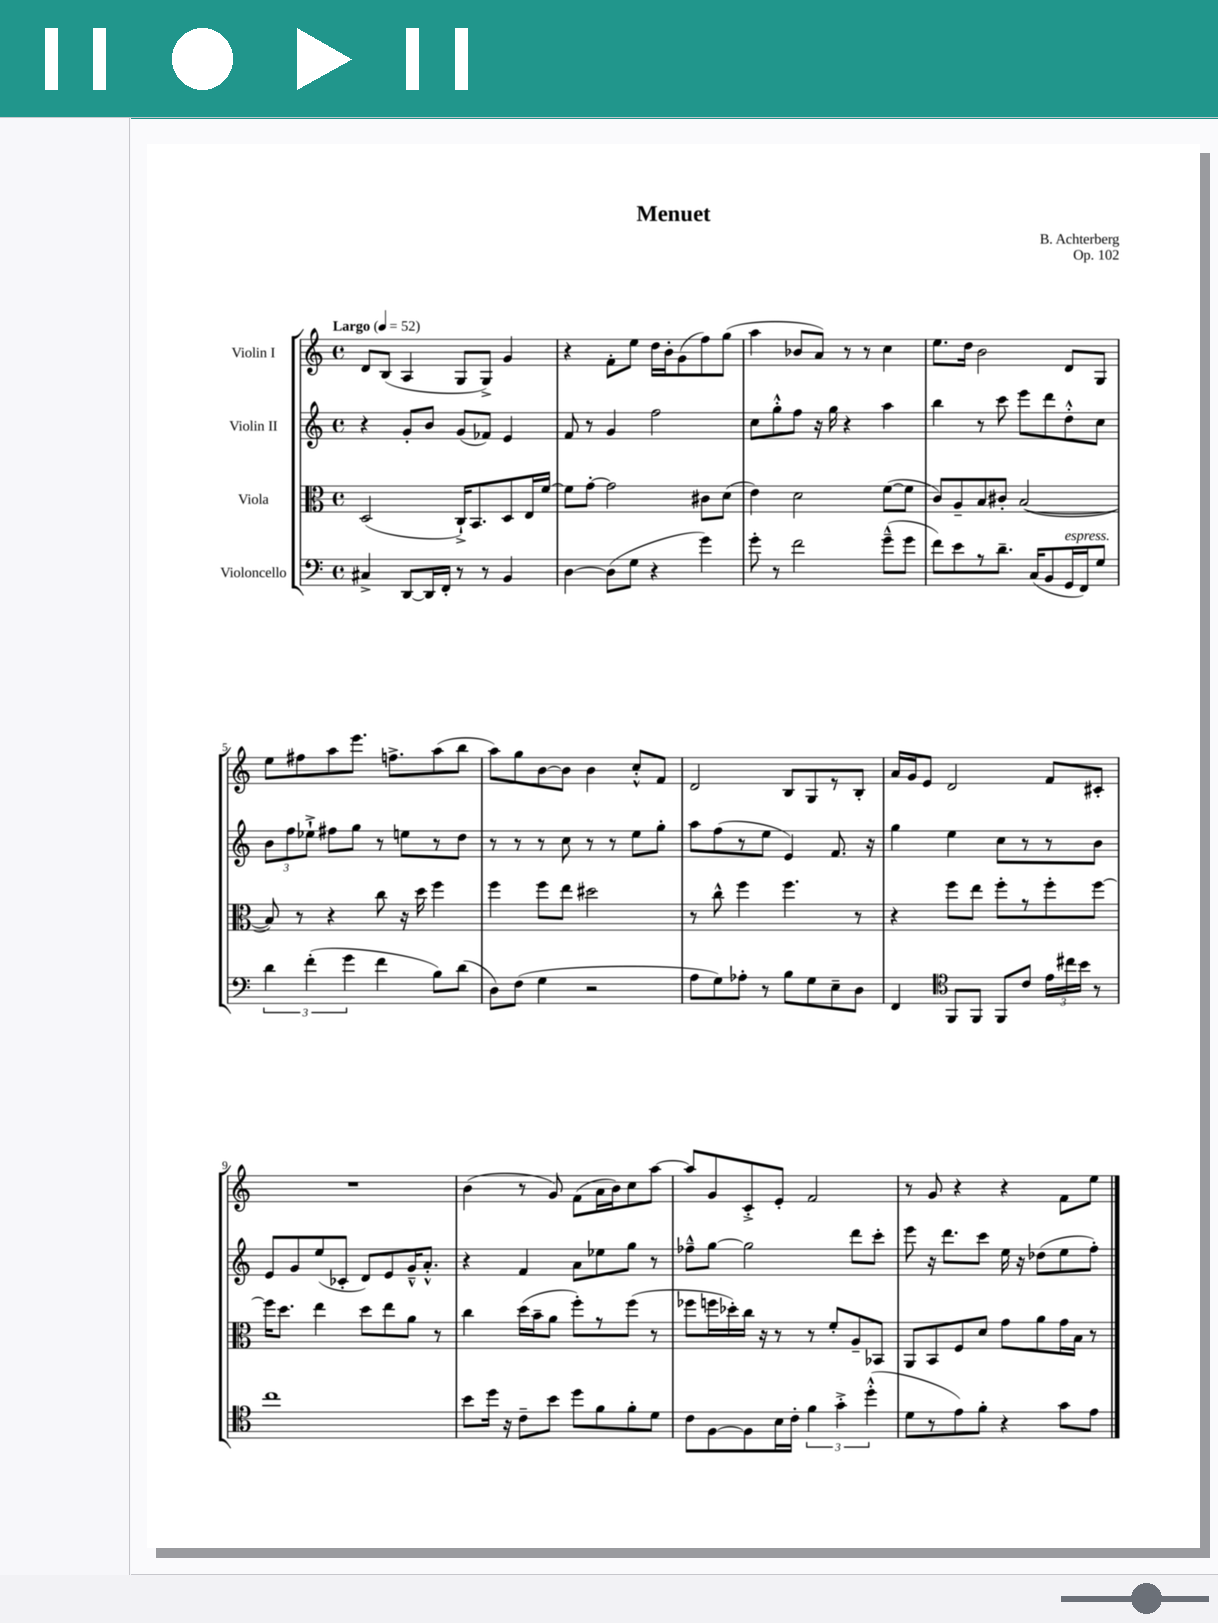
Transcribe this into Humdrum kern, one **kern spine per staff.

**kern	**kern	**kern	**kern
*staff4	*staff3	*staff2	*staff1
*clefF4	*clefC3	*clefG2	*clefG2
*k[]	*k[]	*k[]	*k[]
*M4/4	*M4/4	*M4/4	*M4/4
*met(c)	*met(c)	*met(c)	*met(c)
*MM52	*MM52	*MM52	*MM52
4C#^	(2D	4r	8d
.	.	.	(8B
[8DD	.	8g'	4A
16DD]	.	8b	.
16FF'	.	.	.
8r	16C`^)	(8g	8G
.	8.BB	.	.
8r	.	8f-)	8G^)
4BB	8D	4e	4g
.	16E	.	.
.	[16f	.	.
=	=	=	=
[4D	8f]	8f	4r
.	[8g'	8r	.
(8D]	2g]	4g	8f'
8G	.	.	8ee
4r	.	2ff	16dd
.	.	.	16b'
.	.	.	(8g
4g)	8c#	.	8ff)
.	(8d	.	(8gg
=	=	=	=
8g'	4e)	8cc	4aa
8r	.	8gg'^^	.
2f	2d	8ff	8b-
.	.	16r	8a)
.	.	16gg	.
.	.	4r	8r
.	.	.	8r
(8g~^^	([8f	4aa	4cc
8g	8f]	.	.
=	=	=	=
8f)	8c)	4bb	8.ee
8e	8A~	.	.
.	.	.	16dd
8r	8B	8r	2b
8.d~	8c#'	8ccc	.
.	([2B	8eee	.
(16C	.	.	.
8BB	.	8ddd	.
16GG	.	8dd'^^	8d
16FF)	.	.	.
8G	.	8cc	8G
=	=	=	=
6d	8B])	12b	8ee
.	.	12ff	.
.	8r	.	8ff#
(6f'	.	12ee-`^	.
.	4r	8ff#	8aa
6g	.	.	.
.	.	8gg	8.eee
4f	8cc	8r	.
.	.	.	8.ff^
.	16r	8ee	.
.	16dd	.	.
8B)	4ff	8r	(8aa
(8d	.	8dd	8bb
=	=	=	=
8D)	4ff	8r	8aa)
(8F	.	8r	8gg
4G	8ff	8r	[8b
.	8ee	8cc	8b]
2r	2dd#	8r	4b
.	.	8r	.
.	.	8ee	8cc'^^
.	.	8gg'	8f
=	=	=	=
8A	8r	8aa	2d
8G)	8cc^^	(8ff	.
8A-'	4ff	8r	.
8r	.	8ee	.
8B	4.ff	4e)	8B
8G	.	.	8G
8E~	.	8.f	8r
8D	8r	.	8B'
.	.	16r	.
=	=	=	=
4FF	4r	4gg	16a
.	.	.	16g
.	.	.	8e
*clefC4	*	*	*
8FF	8ff	4ee	2d
8FF	8ee	.	.
8FF	8ff'	8cc	.
8c	8r	8r	.
24e	8ff'	8r	8f
24cc#	.	.	.
24b	.	.	.
8r	[8ff	8b	8c#'
=	=	=	=
1cc	16ff]	8e	1r
.	8.dd	.	.
.	.	8g	.
.	4ee	(8ee	.
.	.	8c-'	.
.	8dd	8d)	.
.	8ee	8e	.
.	8a	16g~^^	.
.	.	8.a'^^	.
.	8r	.	.
=	=	=	=
8b	4cc	4r	(4b
16dd	.	.	.
16r	.	.	.
8c~	(16dd	4f	8r
.	16b~	.	.
8b	8a	.	8g)
8dd	8ff')	8a	(8f
8f	8r	8ee-	16a
.	.	.	16b)
8f'	(8ff	8gg	8cc
8d	8r	8r	[8aa
=	=	=	=
8c	8ff-	8ff-~^^	8aa]
[8F	16ff	[8gg	8g
.	16dd-')	.	.
8F]	16cc	2gg]	8c'^
.	16r	.	.
16B	8r	.	8e'
16c'	.	.	.
6f	8r	.	2f
.	8f'	.	.
6g'^	.	.	.
.	8A~	8ddd	.
(6dd'^^	.	.	.
.	8BB-	8ccc'	.
=	=	=	=
8d	8AA	8eee	8r
8r	8BB	16r	8g
.	.	8.ddd	.
8e)	8F	.	4r
8f'	8d	8ccc	.
4r	8g	16ee	4r
.	.	16r	.
.	8a	(8dd-	.
8g	16g	8ee	8f
.	16B	.	.
8e	8r	8ff')	8ee
==	==	==	==
*-	*-	*-	*-
